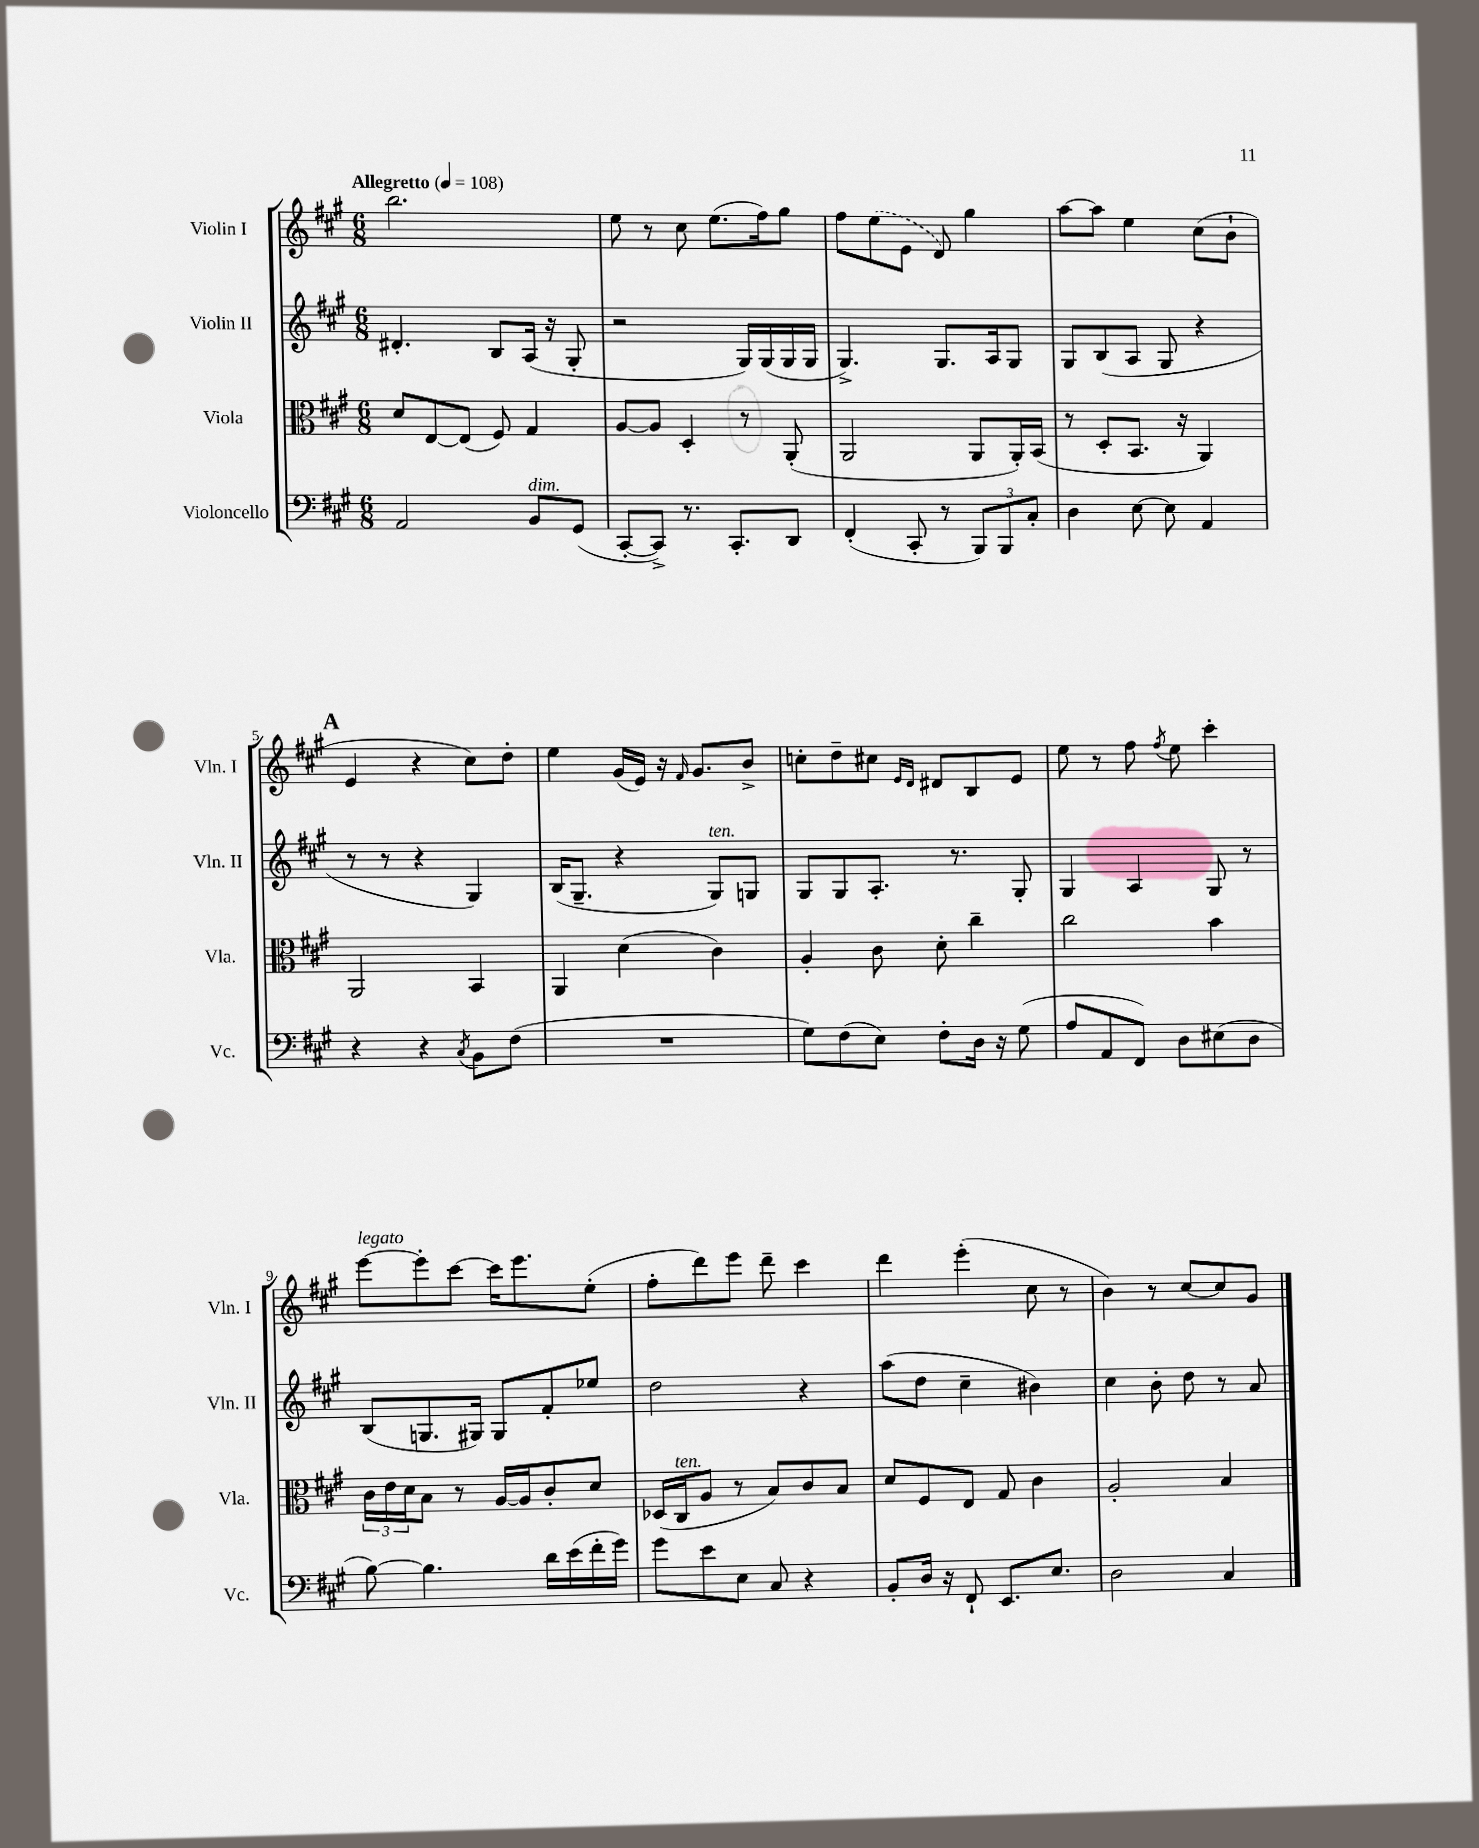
<<
\new StaffGroup <<
\new Staff = "s0" \with { instrumentName = "Violin I" shortInstrumentName = "Vln. I" } {
    \clef treble \key a \major \numericTimeSignature \time 6/8 \tempo "Allegretto" 4 = 108
    b''2. |
    e''8 r8 cis''8 e''8.( fis''16) gis''8 |
    fis''8 \once \slurDashed e''8( e'8 d'8) gis''4 |
    a''8~ a''8 e''4 cis''8( b'8-! |
    \mark \markup { \bold "A" } e'4 r4 cis''8) d''8-. |
    e''4 gis'16( e'16) r16 \grace { fis'16 } gis'8. b'8-> |
    c''8-. d''8-- cis''8 \grace { e'16 d'16 } dis'8 b8 e'8 |
    e''8 r8 fis''8 \acciaccatura { fis''8 } e''8 cis'''4-. |
    e'''8~^\markup { \italic "legato" } e'''8-. cis'''8~ cis'''16 e'''8. e''8-.( |
    fis''8-. d'''8) e'''8 d'''8-- cis'''4 |
    d'''4 e'''4-.( cis''8 r8 |
    b'4) r8 cis''8~ cis''8 gis'8 \bar "|." |
}
\new Staff = "s1" \with { instrumentName = "Violin II" shortInstrumentName = "Vln. II" } {
    \clef treble \key a \major \numericTimeSignature \time 6/8
    dis'4.-. b8 a16( r16 gis8-. |
    r2 gis16) gis16( gis16 gis16 |
    gis4.->) gis8. a16 gis8 |
    gis8 b8( a8 gis8 r4 |
    \mark \markup { \bold "A" } r8 r8 r4 gis4) |
    b16( gis8.-- r4 gis8^\markup { \italic "ten." }) g8 |
    gis8 gis8 a8.-. r8. gis8-. |
    gis4 a4 gis8 r8 |
    b8( g8. gis16) gis8 fis'8-. ees''8 |
    d''2 r4 |
    a''8( d''8 cis''4-- bis'4) |
    cis''4 b'8-. d''8 r8 a'8 \bar "|." |
}
\new Staff = "s2" \with { instrumentName = "Viola" shortInstrumentName = "Vla." } {
    \clef alto \key a \major \numericTimeSignature \time 6/8
    d'8 e8~ e8( fis8) gis4 |
    a8~ a8 d4-. r8 a,8-.( |
    a,2 a,8 a,16-.) b,16( |
    r8 d8-. b,8. r16 a,4) |
    \mark \markup { \bold "A" } a,2 b,4 |
    a,4 d'4( cis'4) |
    a4-. cis'8 d'8-. cis''4-- |
    cis''2 b'4 |
    \tuplet 3/2 { cis'16 e'16 d'16 } b8 r8 a16~ a16 cis'8-. d'8 |
    des16( cis16^\markup { \italic "ten." } a8 r8 b8) cis'8 b8 |
    d'8 fis8 e8 gis8 cis'4 |
    a2-. b4 \bar "|." |
}
\new Staff = "s3" \with { instrumentName = "Violoncello" shortInstrumentName = "Vc." } {
    \clef bass \key a \major \numericTimeSignature \time 6/8
    a,2 b,8^\markup { \italic "dim." } gis,8( |
    cis,8~-. cis,8->) r8. cis,8.-. d,8 |
    fis,4-.( cis,8-. r8 \tuplet 3/2 { b,,8) b,,8 cis8-. } |
    d4 e8~ e8 a,4 |
    \mark \markup { \bold "A" } r4 r4 \acciaccatura { cis8 } b,8 fis8( |
    R2. |
    gis8) fis8( e8) fis8-. d16 r16 gis8( |
    a8 a,8 fis,8) d8 eis8( d8 |
    b8~) b4. d'16 e'16( fis'16-. gis'16) |
    gis'8 e'8 e8 cis8 r4 |
    b,8-. d16 r16 fis,8-! e,8. e8. |
    d2 cis4 \bar "|." |
}
>>
>>
